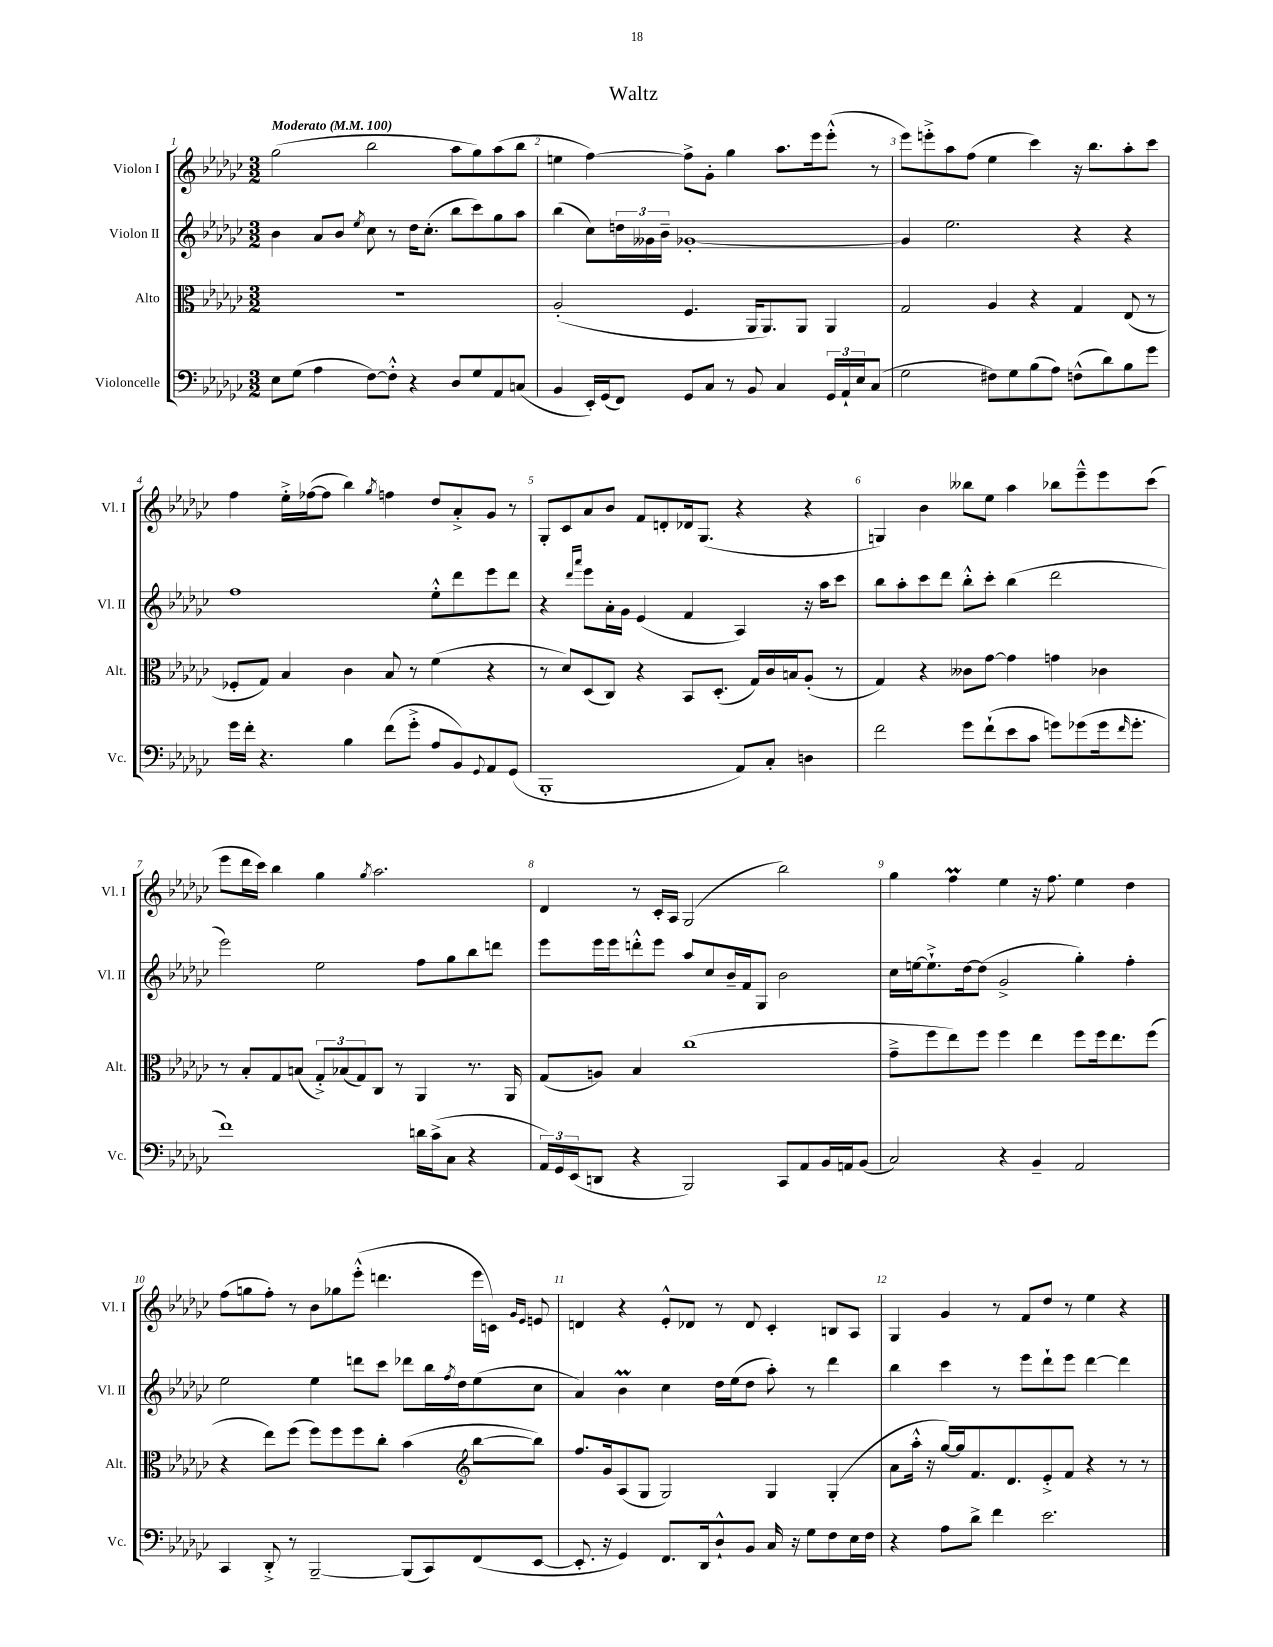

**kern	**kern	**kern	**kern
*part4	*part3	*part2	*part1
*staff4	*staff3	*staff2	*staff1
*I"Violoncelle	*I"Alto	*I"Violon II	*I"Violon I
*I'Vc.	*I'Alt.	*I'Vl. II	*I'Vl. I
*clefF4	*clefC3	*clefG2	*clefG2
*k[b-e-a-d-g-c-]	*k[b-e-a-d-g-c-]	*k[b-e-a-d-g-c-]	*k[b-e-a-d-g-c-]
*M3/2	*M3/2	*M3/2	*M3/2
*MM100	*MM100	*MM100	*MM100
=1	=1	=1	=1
!	!	!	!LO:TX:a:B:t=Moderato
8E-\L	1.r	4b-\	(2gg-\
(8G-\J	.	.	.
4A-\	.	8a-/L	.
.	.	8b-/J	.
.	.	8qee-/	.
[8F\L)	.	8cc-\	2bb-\
8F'^^\J]	.	8r	.
4r	.	16dd-\KL	.
.	.	(8.cc-'\J	.
8D-/L	.	8bb-\L	8aa-\L
8G-/	.	8ccc-\)	8gg-\)
8AA-/	.	8gg-\	(8aa-\
(8Cn/J	.	8aa-\J	8bb-\J
=2	=2	=2	=2
4BB-/	(2A-'/	(4bb-\	4een\
16EE-'/LL)	.	8cc-\L)	[4ff\)
(16GG-/J	.	.	.
8FF/J)	.	24ddn\L	.
.	.	24g--X\	.
.	.	24b-~\JJ	.
8GG-/L	4.F/	[1g-X'	8ff^\L]
8C-/J	.	.	8g-'\J
8r	.	.	4gg-\
8BB-/	16AA-/KL	.	.
.	8.AA-/)	.	.
4C-/	.	.	8.aa-\L
.	8AA-/J	.	.
.	.	.	16eee-\k
24GG-/LL	4AA-/	.	(8eee-'^^\J
24AA-`/	.	.	.
24E-/J	.	.	.
(8C-/J	.	.	8r
=3	=3	=3	=3
2G-\	2G-/	4g-/]	8eee-\L)
.	.	.	8eeen'^\
.	.	2.ee-\	8aa-\
.	.	.	(8ff\J
8F#X\L)	4A-/	.	4ee-\
8G-\	.	.	.
(8B-\	4r	.	4ccc-\)
8A-\J)	.	.	.
(8Fn^^\L	4G-/	4r	16r
.	.	.	8.bb-\L
8d-\)	.	.	.
8B-\	(8E-/	4r	8aa-'\
8g-\J	8r	.	8ccc-\J
!!LO:LB:g=z
=4	=4	=4	=4
16g-\LL	8F-X'/L	1ff	4ff\
16f'\JJ	.	.	.
4.r	8G-/J)	.	.
.	4B-/	.	16ee-'^\LL
.	.	.	([16ff-X\J
.	.	.	8ff-\J]
4B-\	4c-\	.	4bb-\)
.	.	.	8qgg-/
(8f\L	8B-/	.	4ffn\
8g-'^\J	8r	.	.
8A-/L	(4f\	8ee-'^^\L	8dd-/L
8BB-/)	.	8ddd-\	8a-'^/
8qqGG-/	.	.	.
8AA-/	4r	8eee-\	8g-/J
(8GG-/J	.	8ddd-\J	8r
=5	=5	=5	=5
1BBB-'	8r	4r	8G-'/L
.	8d-/L)	.	8c-/
.	.	16qqddd-/LL	.
.	.	16qqaaa-/JJ	.
.	(8D-/	8eee-\L	8a-/
.	8C-/J)	16a-'\L	8b-/J
.	.	16g-\JJ	.
.	4r	(4e-/	8f/L
.	.	.	8dn'/
.	8BB-/L	4f/	16d-X/k
.	.	.	(8.G-/J
.	(8.D-'/J	.	.
8AA-/L)	.	4A-/)	4r
.	16G-/LL)	.	.
8C-'/J	16c-/	.	.
.	16Bn/J	.	.
4Dn\	(8A-'/J	16r	4r
.	.	16aa-\KL	.
.	8r	8ccc-\J	.
=6	=6	=6	=6
2f\	4G-/)	8bb-\L	4Gn/)
.	.	8aa-'\	.
.	4r	8ccc-\	4b-\
.	.	8ddd-\J	.
8g-\L	8c--X\L	8bb-'^^\L	8bb--X\L
(8f`\	[8g-\J	8ccc-'\J	8ee-\J
8e-\	4g-\]	(4bb-\	4aa-\
8c-\J	.	.	.
8gn\L)	4gn\	2ddd-\	8bb-X\L
(8g-X\	.	.	8eee-~^^\
16g-\k	4c-X\	.	8eee-\
16qqf/	.	.	.
8.g-'\J	.	.	.
.	.	.	(8ccc-\J
!!LO:LB:g=z
=7	=7	=7	=7
1f)	8r	2eee-\)	8eee-\L
.	8B-'/L	.	16ddd-\L
.	.	.	16ccc-\JJ)
.	8G-/	.	4bb-\
.	(8Bn/J	.	.
.	12G-'^/L)	2ee-\	4gg-\
.	(12B-X/	.	.
.	12G-/)	.	.
.	.	.	8qgg-/
.	8C-/J	.	2.aa-\
.	8r	.	.
16dn\LL	4AA-/	8ff\L	.
(16c-^\J	.	.	.
8C-\J	.	8gg-\	.
4r	8.r	8bb-\	.
.	.	8dddn\J	.
.	16AA-/	.	.
=8	=8	=8	=8
24AA-/LL)	(8G-/L	8eee-\L	4d-/
24GG-/	.	.	.
(24EE-/J	.	.	.
8DDn/J	8An/J)	16eee-\L	.
.	.	16eee-\J	.
4r	4B-/	8dddn'^^\	8r
.	.	8eee-\J	16c-'/LL
.	.	.	16A-/JJ
2BBB-/)	(1cc-	8aa-/L	(2G-/
.	.	8cc-/	.
.	.	16b-~/L	.
.	.	16f/J	.
.	.	8G-/J	.
8CC-/L	.	2b-\	2bb-\)
8AA-/	.	.	.
16BB-/L	.	.	.
16AAn/J	.	.	.
(8BB-/J	.	.	.
=9	=9	=9	=9
2C-/)	8g-~^\L	16cc-\LL	4gg-\
.	.	[16een\J	.
.	8ff\	8.ee`^\]	.
.	8ee-\)	.	4ffm\
.	.	[16dd-\k	.
.	8ff\J	(8dd-\J]	.
4r	4ff\	2g-^/	4ee-\
4BB-~/	4ee-\	.	16r
.	.	.	8.ff\
2AA-/	8ff\L	4gg-'\)	4ee-\
.	16ff\k	.	.
.	8.ee-\	.	.
.	.	4ff'\	4dd-\
.	(8ff\J	.	.
!!LO:LB:g=z
=10	=10	=10	=10
4CC-/	4r	2ee-\	(8ff\L
.	.	.	8ggn\
8DD-'^/	8ee-\L)	.	8ff'\J)
8r	(8ff\J	.	8r
[2BBB-~/	8ff\L)	4ee-\	8b-\L
.	8ff\	.	8gg-X\
.	8ff\	8dddn\L	(8eee-'^^\J
.	8cc-'\J	8ccc-\J	4.dddn\
(8BBB-/L]	(4b-\	8ddd-X\L	.
8CC-/)	.	16bb-\L	.
.	.	8qff/	.
.	.	16dd-\J	.
*	*clefG2	*	*
(8FF/	[8bb-\L	(8ee-\	16eee-\LL
.	.	.	16cn\JJ)
.	.	.	16qqg-/LL
.	.	.	16qqe-/JJ
[8EE-/J	8bb-\J])	8cc-\J	8en/
=11	=11	=11	=11
8.EE-'/]	8.ff/L	4a-/)	4dn/
16r	16g-/k	.	.
4GG-/)	(8A-/	4b-m\	4r
.	8G-/J	.	.
8.FF/L	2G-/)	4cc-\	8e-'^^/L
.	.	.	8d-X/J
16DD-/k	.	.	.
8D-`^^/	.	16dd-\LL	8r
.	.	(16ee-\J	.
8BB-/J	.	8dd-\J	8d-/
16C-/	4G-/	8aa-'\)	4c-'/
16r	.	.	.
8G-\L	.	8r	.
8F\	(4G-'/	4ddd-\	8Bn/L
16E-\L	.	.	8A-/J
16F\JJ	.	.	.
=12	=12	=12	=12
4r	8a-\L	4bb-\	4G-/
.	16aa-'^^\Jk	.	.
.	16r	.	.
8A-\L	[16gg-/LL)	4ccc-\	4g-/
.	16gg-/J]	.	.
8d-^\J	8.f/	.	.
4f\	.	8r	8r
.	8.d-/	.	.
.	.	8eee-\L	8f/L
2.e-\	8e-'^/	8ddd-`\	8dd-/J
.	8f/J	8eee-\J	8r
.	4r	[4ddd-\	4ee-\
.	8r	4ddd-\]	4r
.	8r	.	.
==	==	==	==
*-	*-	*-	*-
